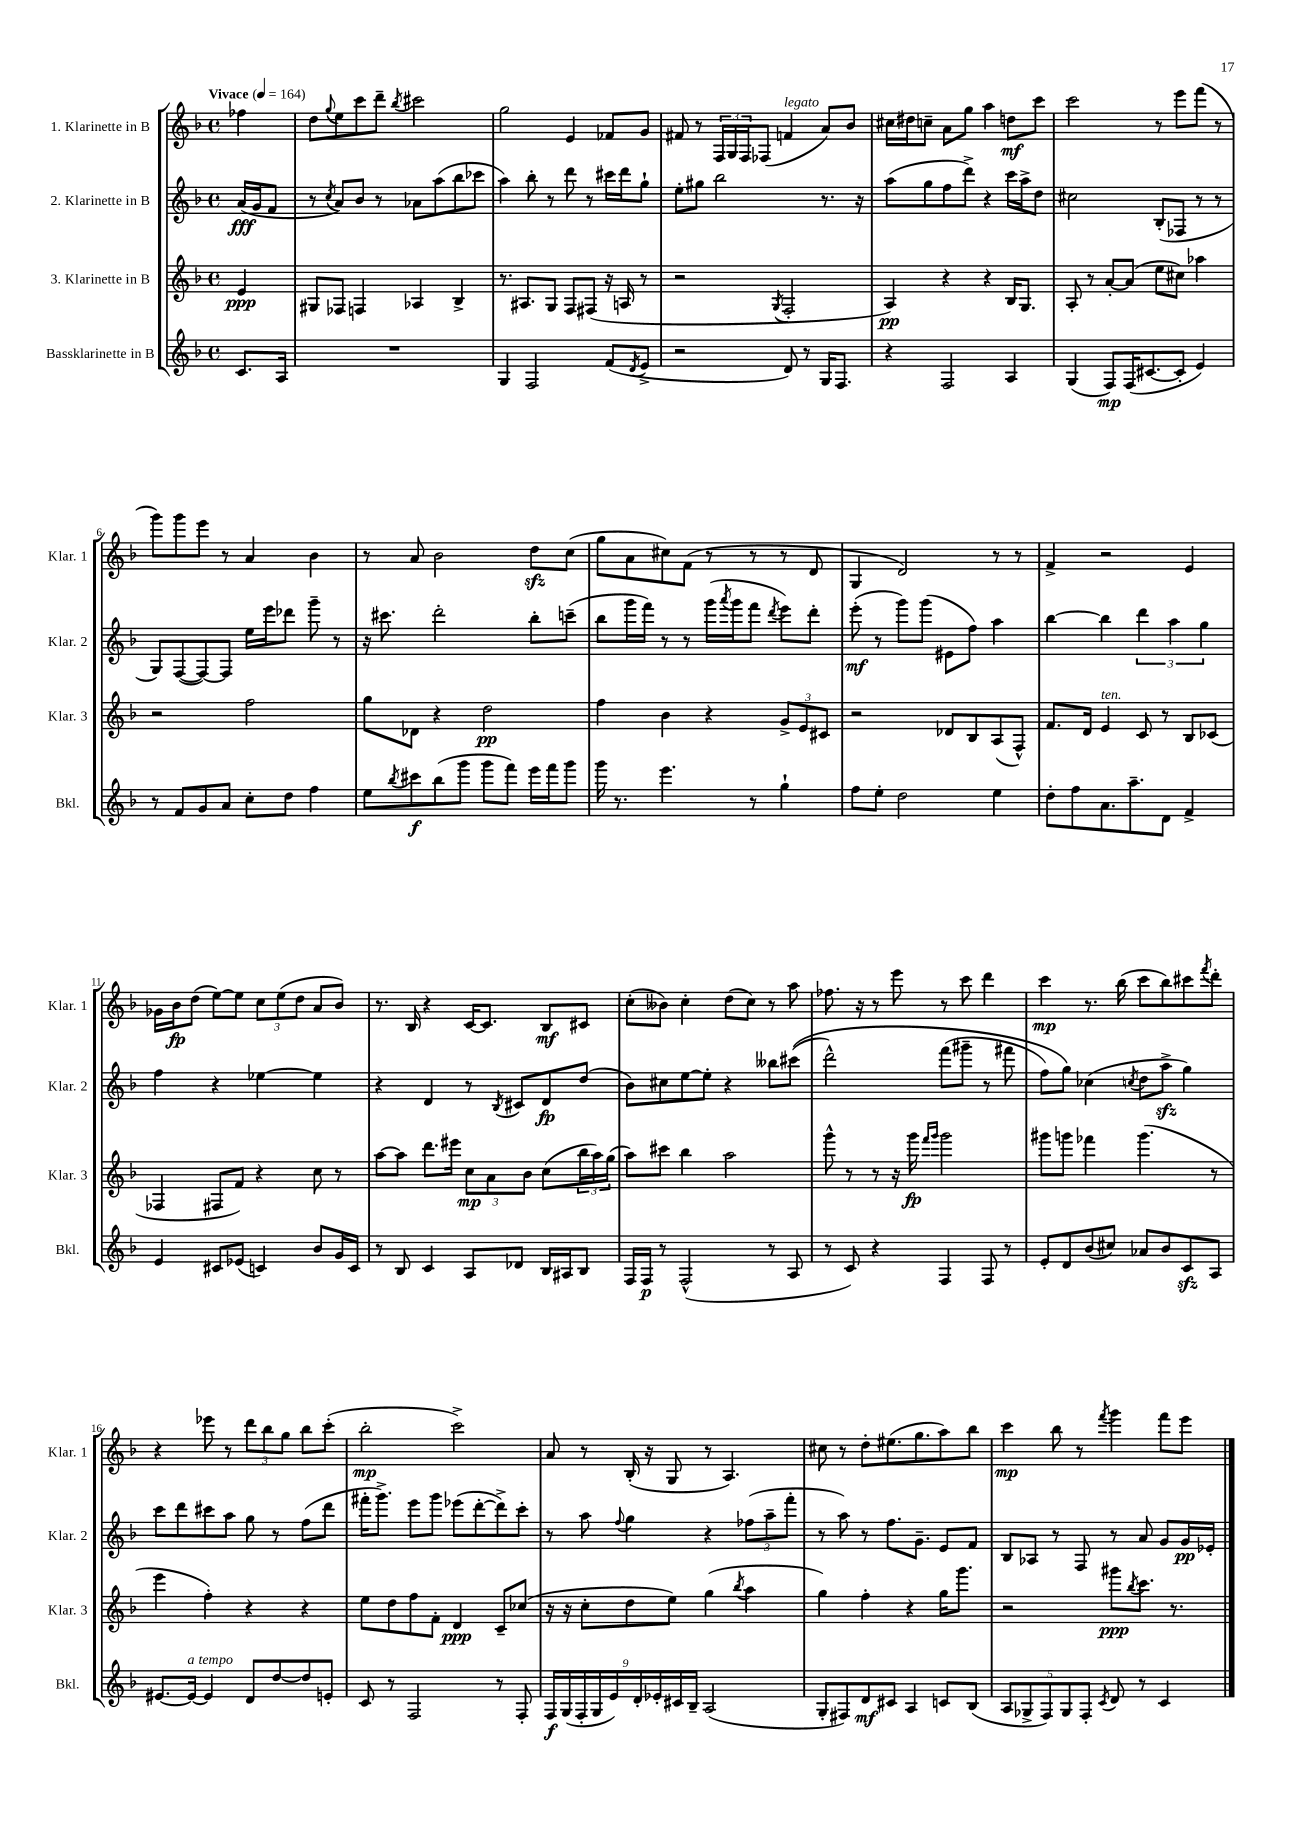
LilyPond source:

<<
\new StaffGroup <<
\new Staff = "s0" \with { instrumentName = "1. Klarinette in B" shortInstrumentName = "Klar. 1" } {
    \clef treble \key f \major \defaultTimeSignature \time 4/4 \partial 4 \tempo "Vivace" 4 = 164
    fes''4 |
    d''8 \appoggiatura { g''8 } e''8 c'''8 d'''8-- \acciaccatura { bes''8 } cis'''2 |
    g''2 e'4 fes'8 g'8 |
    fis'8 r8 \tuplet 3/2 { f16 g16 f16 } fes8( f'4^\markup { \italic "legato" } a'8) bes'8 |
    cis''16 dis''16 c''8-- a'8 g''8 a''4 d''8\mf c'''8 |
    c'''2 r8 e'''8 f'''8( r8 |
    g'''8) g'''8 e'''8 r8 a'4 bes'4 |
    r8 a'8 bes'2 d''8\sfz c''8( |
    g''8 a'8 cis''8) f'8( r8 r8 r8 d'8 |
    g4 d'2) r8 r8 |
    f'4-> r2 e'4 |
    ges'16 bes'16\fp d''8( e''8~) e''8 \tuplet 3/2 { c''8 e''8( d''8 } a'8 bes'8) |
    r8. bes16 r4 c'16~ c'8. bes8\mf cis'8 |
    c''8-.( beses'8) c''4-. d''8( c''8) r8 a''8 |
    fes''8. r16 r8 e'''8 r8 c'''8 d'''4 |
    c'''4\mp r8. bes''16( c'''8 bes''8) cis'''8 \acciaccatura { f'''8 } d'''8-. |
    r4 ees'''8 r8 \tuplet 3/2 { d'''8 bes''8 g''8 } bes''8 c'''8-.( |
    bes''2-.\mp c'''2->) |
    a'8 r8 bes16-.( r16 g8 r8 a4.) |
    cis''8 r8 d''8-. eis''8.( g''8. a''8) bes''8 |
    c'''4\mp bes''8 r8 \acciaccatura { f'''8 } g'''4 f'''8 e'''8 \bar "|." |
}
\new Staff = "s1" \with { instrumentName = "2. Klarinette in B" shortInstrumentName = "Klar. 2" } {
    \clef treble \key f \major \defaultTimeSignature \time 4/4 \partial 4
    a'16\fff( g'16 f'8 |
    r8 \acciaccatura { c''8 } a'8) bes'8 r8 aes'8 a''8( bes''8 ces'''8 |
    a''4) bes''8-. r8 d'''8 r8 cis'''16 d'''16 g''8-! |
    e''8-. gis''8 bes''2 r8. r16 |
    a''8( g''8 f''8 d'''8->) r4 c'''16 a''16-> d''8 |
    cis''2 bes8-.( fes8 r8 r8 |
    g8) f8~( f8~) f8 e''16 e'''16 des'''8 g'''8-- r8 |
    r16 cis'''8. d'''2-. bes''8-. c'''8--( |
    bes''8 g'''16 f'''16) r8 r8 g'''16( \acciaccatura { a'''8 } g'''16 f'''8 \acciaccatura { d'''8 } e'''8) d'''8-. |
    e'''8-.\mf( r8 g'''8) g'''8( eis'8 f''8) a''4 |
    bes''4~ bes''4 \tuplet 3/2 { d'''4 a''4 g''4 } |
    f''4 r4 ees''4~ ees''4 |
    r4 d'4 r8 \acciaccatura { bes8 } cis'8 d'8\fp d''8( |
    bes'8) cis''8 e''8~ e''8-. r4 beses''8 cis'''8(\( |
    d'''2-^) f'''8( gis'''8-- r8 fis'''8 |
    f''8) g''8\) ces''4( \acciaccatura { c''8 } d''8 a''8->\sfz g''4) |
    c'''8 d'''8 cis'''8 a''8 g''8 r8 f''8( d'''8 |
    fis'''16-. g'''8.->) e'''8 g'''8 ees'''8( d'''8~-. d'''8->) c'''8-. |
    r8 a''8 \appoggiatura { f''8 } g''4 r4 \tuplet 3/2 { fes''8( a''8-- f'''8-. } |
    r8 a''8) r8 f''8. g'8.-- e'8 f'8 |
    bes8 aes8 r8 f8 r8 a'8 g'8 g'16\pp ees'16-. \bar "|." |
}
\new Staff = "s2" \with { instrumentName = "3. Klarinette in B" shortInstrumentName = "Klar. 3" } {
    \clef treble \key f \major \defaultTimeSignature \time 4/4 \partial 4
    e'4\ppp |
    gis8 fes8 f4 aes4 bes4-> |
    r8. ais8. g8 f8 fis8( r16 a16 r8 |
    r2 \acciaccatura { g8 } f2-. |
    a4\pp) r4 r4 bes16 g8. |
    a8-. r8 a'8~-. a'8( e''8 cis''8) aes''4 |
    r2 f''2 |
    g''8 des'8 r4 d''2\pp |
    f''4 bes'4 r4 \tuplet 3/2 { g'8-> e'8 cis'8 } |
    r2 des'8 bes8 a8( f8-^) |
    f'8. d'16 e'4^\markup { \italic "ten." } c'8 r8 bes8 ces'8( |
    fes4 fis8 f'8) r4 c''8 r8 |
    a''8~ a''8 d'''8. eis'''16 \tuplet 3/2 { c''8\mp a'8 bes'8 } c''8( \tuplet 3/2 { bes''16 a''16) g''16( } |
    a''8) cis'''8 bes''4 a''2 |
    g'''8-^ r8 r8 r16 g'''16\fp \grace { f'''16 g'''16 } g'''2 |
    gis'''8 g'''8 fes'''4 g'''4.( r8 |
    e'''4 f''4-.) r4 r4 |
    e''8 d''8 f''8 f'8-. d'4\ppp c'8-- ces''8( |
    r16 r16 c''8-. d''8 e''8) g''4( \acciaccatura { bes''8 } a''4 |
    g''4) f''4-. r4 g''16 g'''8. |
    r2 gis'''8\ppp \acciaccatura { bes''8 } c'''8. r8. \bar "|." |
}
\new Staff = "s3" \with { instrumentName = "Bassklarinette in B" shortInstrumentName = "Bkl." } {
    \clef treble \key f \major \defaultTimeSignature \time 4/4 \partial 4
    c'8. a16 |
    R1 |
    g4 f2 f'8( \acciaccatura { d'8 } e'8-> |
    r2 d'8) r8 g16 f8. |
    r4 f2 a4 |
    g4( f8\mp) f16( cis'8.~ cis'8-. e'4) |
    r8 f'8 g'8 a'8 c''8-. d''8 f''4 |
    e''8 \acciaccatura { bes''8 } cis'''8\f bes''8( g'''8 g'''8 f'''8) e'''16 f'''16 g'''8 |
    g'''16 r8. e'''4. r8 g''4-! |
    f''8 e''8-. d''2 e''4 |
    d''8-. f''8 a'8. a''8.-- d'8 f'4-> |
    e'4 cis'8 ees'8( c'4) bes'8 g'16 c'16 |
    r8 bes8 c'4 a8 des'8 bes16 ais16 bes8 |
    f16 f16\p r8 f2-^( r8 a8 |
    r8 c'8) r4 f4 f8 r8 |
    e'8-. d'8 bes'8( cis''8) aes'8 bes'8 c'8\sfz a8 |
    eis'8.~ eis'16~^\markup { \italic "a tempo" } eis'4 d'8 d''8~ d''8 e'8-. |
    c'8 r8 f2 r8 f8-. |
    \tuplet 9/8 { f16\f g16( f16-. g16 e'16) d'16-. ees'16-. cis'16 bes16-- } a2( |
    g8-. fis8) d'8\mf cis'8 a4 c'8 bes8( |
    \tuplet 5/4 { a8 ges8-> f8) ges8 f8-. } \acciaccatura { c'8 } d'8 r8 c'4 \bar "|." |
}
>>
>>
